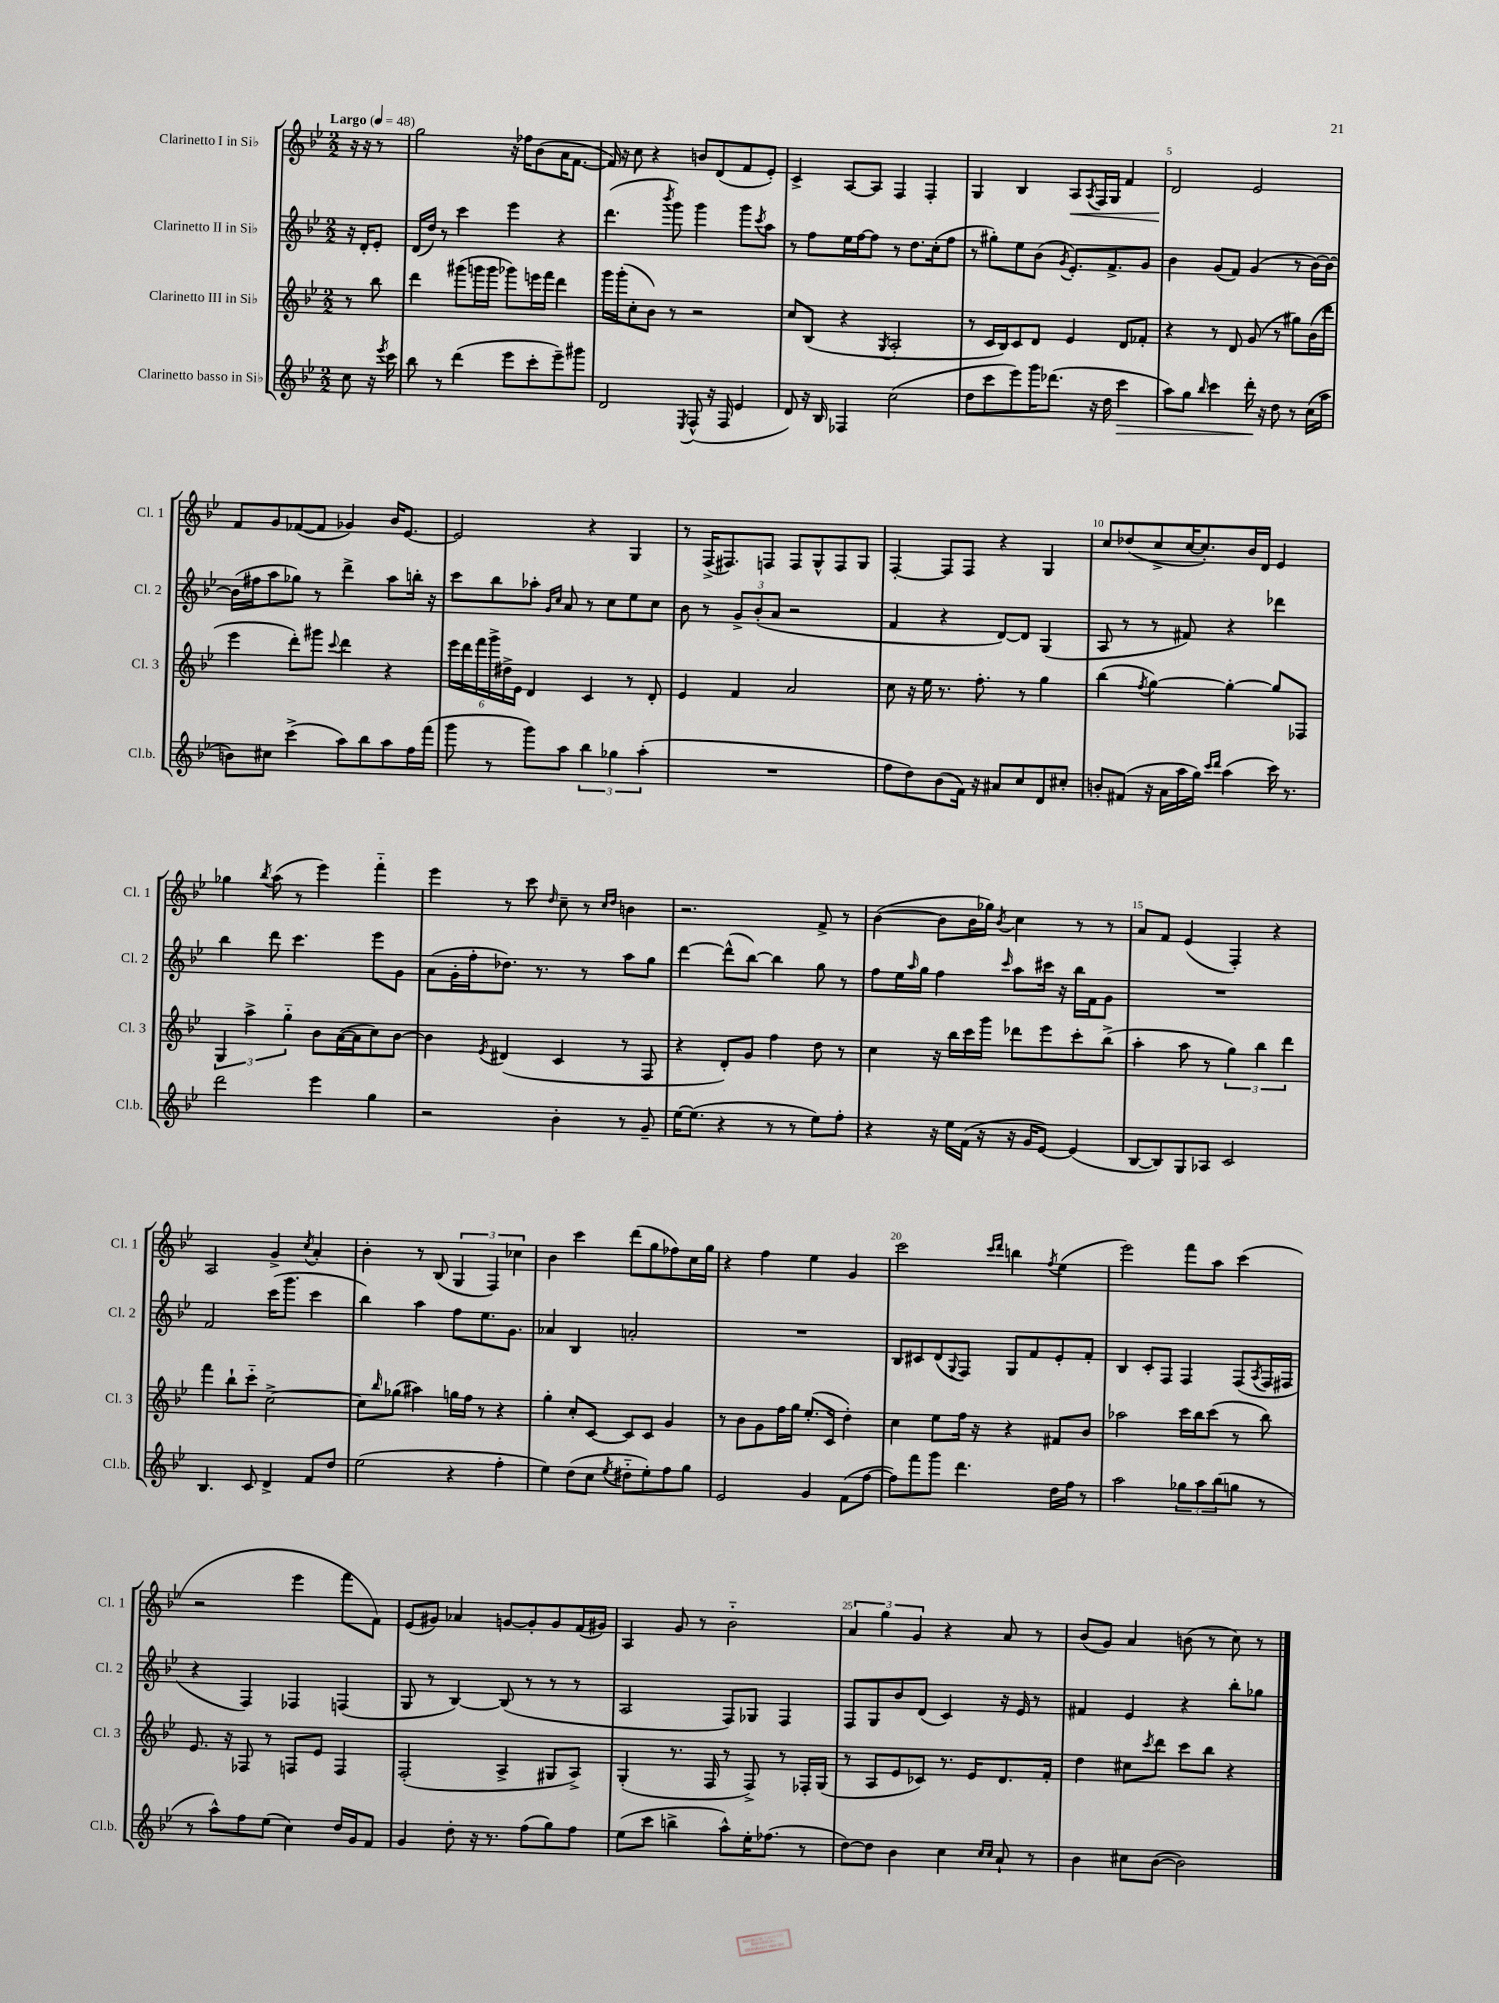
<<
\new StaffGroup <<
\new Staff = "s0" \with { instrumentName = "Clarinetto I in Sib" shortInstrumentName = "Cl. 1" } {
    \clef treble \key bes \major \numericTimeSignature \time 2/2 \partial 4 \tempo "Largo" 4 = 48
    r16 r16 r8 |
    g''2 r16 fes''16 bes'8( a'16 f'8.~ |
    f'16) r16 c''8 r4 b'8 d'8( f'8 ees'8-.) |
    c'4-> a8~ a8 f4 f4-. |
    g4 bes4 a8\< \acciaccatura { a8 } f16 g16 f'4 |
    d'2\! ees'2 |
    f'8 g'8 fes'8~( fes'8 ges'4) bes'16 ees'8.~ |
    ees'2 r4 g4 |
    r8 f16->( fis8.) f8 f8 g8-^ f8 g8 |
    f4~-. f8 f8 r4 g4 |
    c''8 des''8( c''8-> c''16~ c''8.-.) bes'16 d'16 ees'4 |
    ges''4 \acciaccatura { bes''8 } a''8( r8 ees'''4) f'''4-_ |
    ees'''4 r8 c'''8 \grace { d''16 } c''8-- r8 \grace { c''16 d''16 } b'4 |
    r2. f'8-> r8 |
    bes'4~( bes'8 bes'16 ges''16) \acciaccatura { bes'8 } c''4 r8 r8 |
    a'8 f'8 ees'4( f4-.) r4 |
    a2 g'4-> \acciaccatura { c''8 } a'4-. |
    bes'4-. r8 bes8( \tuplet 3/2 { g4 f4) ces''4 } |
    bes'4 c'''4 d'''8( g''8 fes''8) c''16 g''16 |
    r4 f''4 ees''4 g'4 |
    c'''2 \grace { c'''16 d'''16 } b''4 \acciaccatura { f''8 } ees''4( |
    ees'''2) f'''8 a''8 c'''4( |
    r2 ees'''4 f'''8 f'8) |
    ees'8( gis'8) aes'4 g'8~ g'8-. g'8 f'16( gis'16) |
    a4 g'8 r8 bes'2-_ |
    \tuplet 3/2 { a'4 g''4 g'4 } r4 a'8 r8 |
    bes'8( g'8) a'4 b'8( r8 c''8) r8 \bar "|." |
}
\new Staff = "s1" \with { instrumentName = "Clarinetto II in Sib" shortInstrumentName = "Cl. 2" } {
    \clef treble \key bes \major \numericTimeSignature \time 2/2 \partial 4
    r16 d'16-. ees'8-. |
    d'16( d''16) r8 c'''4 ees'''4 r4 |
    d'''4.( \acciaccatura { bes'''8 } g'''8) g'''4 g'''8 \acciaccatura { c'''8 } a''8 |
    r8 f''8 ees''16 f''16~ f''8 r8 d''8. c''16-.( f''8 |
    r8 gis''8-.) ees''8 bes'8( \acciaccatura { g'8 } ees'8.-.) f'8.-> g'8 |
    bes'4 g'8( f'8) g'4( r8 bes'16~) bes'16~ |
    bes'16( fis''16 a''8 ges''8) r8 d'''4-> a''8 b''16-. r16 |
    c'''8 bes''8 aes''8-. \grace { g'16 c''16 } a'8 r8 c''8 ees''8 c''8 |
    bes'8 r8 \tuplet 3/2 { g'8-> bes'8-.( a'8 } r2 |
    f'4 r4 d'8~) d'8 g4( |
    a8 r8 r8 fis'8) r4 des'''4 |
    bes''4 d'''8 c'''4. ees'''8 g'8 |
    a'8( g'16-. f''16-. des''8.) r8. r8 a''8 g''8 |
    d'''4~ d'''8-^( bes''8~) bes''4 g''8 r8 |
    f''8 ees''16 \grace { a''16 } g''16 f''4 \grace { c'''16 } a''8 cis'''16 r16 bes''16 f'16 g'8 |
    R1 |
    f'2 c'''16( g'''8. c'''4 |
    bes''4) a''4 f''8 ees''8. g'8. |
    aes'4 bes4 a'2-. |
    R1 |
    bes8 cis'8 d'8( \appoggiatura { g8 } f8) g8 f'8 ees'8-. f'8-. |
    bes4 c'8-. f8 f4 f8( \acciaccatura { a8 } f16 fis16 |
    r4 f4) fes4 f4( |
    g8 r8 bes4~) bes8( r8 r8 r8 |
    a2 f8) ges8 f4 |
    f8 g8 bes'8 d'8( c'4) r16 ees'16 r8 |
    fis'4 ees'4 r4 bes''8-. ges''8 \bar "|." |
}
\new Staff = "s2" \with { instrumentName = "Clarinetto III in Sib" shortInstrumentName = "Cl. 3" } {
    \clef treble \key bes \major \numericTimeSignature \time 2/2 \partial 4
    r8 bes''8 |
    d'''4 gis'''8( g'''16 g'''16 ges'''8) e'''16 f'''16 d'''4 |
    g'''16 g'''16-.( c''8-. bes'8) r8 r2 |
    c''8 bes8( r4 \acciaccatura { g8 } a2-. |
    r8 c'16 bes16) c'8 d'8 ees'4 d'8 fes'8-. |
    r4 r8 d'8 g'8( r8 gis''8) bes'16( d'''16 |
    ees'''4 d'''8-.) gis'''8 \appoggiatura { c'''8 } d'''4 r4 |
    \tuplet 6/4 { ees'''16 d'''16 f'''16 g'''16-> dis''16-> ees'16 } d'4 c'4 r8 d'8-. |
    ees'4 f'4 a'2 |
    c''8 r16 ees''16 r8. f''8.-. r8 g''4 |
    bes''4( \acciaccatura { f''8 } g''4~) g''4~-. g''8 fes8 |
    \tuplet 3/2 { g4 a''4-> g''4-_ } bes'8 a'16~( a'16 c''8) bes'8~ |
    bes'4 \acciaccatura { ees'8 } dis'4( c'4 r8 f8 |
    r4 d'8-.) g'8 f''4 d''8 r8 |
    c''4 r16 bes''16 c'''16 g'''16 des'''8 ees'''8 c'''8-. bes''8->( |
    a''4-. a''8 r8 \tuplet 3/2 { g''4) bes''4 d'''4 } |
    f'''4 bes''8-! c'''8-_ c''2~-> |
    c''8 \grace { bes''16 } ges''8( ais''4) g''16 f''16 r8 r4 |
    g''4-. c''8-. c'8~ c'8 c'8 g'4 |
    r8 bes'8 g'8 f''16 g''16 ees''8.-.( c'16 d''4-.) |
    c''4 ees''8 f''16 r16 r4 fis'8 bes'8 |
    aes''2 c'''16 bes''16 c'''8( r8 bes''8) |
    ees'8. r16 fes8 r8 f8 ees'8 f4 |
    f2-.( a4-> gis8 a8->) |
    g4-.( r8. f16 r8 f8->) r8 fes16-. g16( |
    r8 a8 ees'8 ces'8) r8. ees'16 d'8. f'16-. |
    d''4 cis''8 \acciaccatura { c'''8 } d'''8 c'''8 bes''8 r4 \bar "|." |
}
\new Staff = "s3" \with { instrumentName = "Clarinetto basso in Sib" shortInstrumentName = "Cl.b." } {
    \clef treble \key bes \major \numericTimeSignature \time 2/2 \partial 4
    c''8 r16 \acciaccatura { ees'''8 } c'''16 |
    bes''8 r8 d'''4( ees'''8 c'''8-. ees'''8--) gis'''8 |
    d'2 \acciaccatura { ees8 } f8-^( r16 f16 ees'4 |
    d'8) r16 bes16 fes4 c''2( |
    d''8 c'''8 ees'''8) g'''16 des'''8.( r16 d''16 c'''4\> |
    a''8) g''8 \grace { bes''16 } c'''4 d'''16-.\! r16 d''8 r8 c''16( a''16 |
    b'8) cis''8 c'''4->( a''8) bes''8 a''8 f''16 f'''16( |
    g'''8 r8 g'''8) a''8 \tuplet 3/2 { bes''4 ges''4 a''4-.( } |
    R1 |
    f''8 d''8) bes'8( f'16) r16 ais'8 c''8 d'8 cis''8-. |
    b'8-. fis'8( r16 a'16 a''16 g''16) \grace { c'''16 d'''16 } a''4( c'''16) r8. |
    d'''2 ees'''4 g''4 |
    r2 bes'4-. r8 g'8-- |
    ees''16~ ees''8.( r4 r8 r8 ees''8) f''8-. |
    r4 r16 ees''16 f'16( r16 r16 g'16 ees'8~) ees'4( |
    bes8~ bes8) g8 aes8 c'2 |
    bes4. c'8 d'4-> f'8 d''8 |
    ees''2( r4 f''4-. |
    ees''4) d''8( c''8 \acciaccatura { ees''8 } dis''8-_ ees''8-.) f''8 g''8 |
    ees'2 g'4 f'8( f''8~ |
    f''8) f'''8 g'''8 d'''4. d''16 f''16 r8 |
    a''2 \tuplet 3/2 { ges''8 a''8 bes''8( } g''8 r8 |
    r8 a''8-^) f''8 ees''8( c''4) d''16 g'16 f'8 |
    g'4 d''8-. r16 r8. f''8( g''8) f''8 |
    ees''8( c'''8 b''4-> a''8-^) ees''16-. fes''8.( r8 |
    d''8~) d''8 bes'4 c''4 \grace { c''16 c''16 } a'8-! r8 |
    bes'4 cis''8 bes'8~( bes'2) \bar "|." |
}
>>
>>
\layout { \context { \Score \override BarNumber.break-visibility = ##(#f #t #t) barNumberVisibility = #(every-nth-bar-number-visible 5) } }
